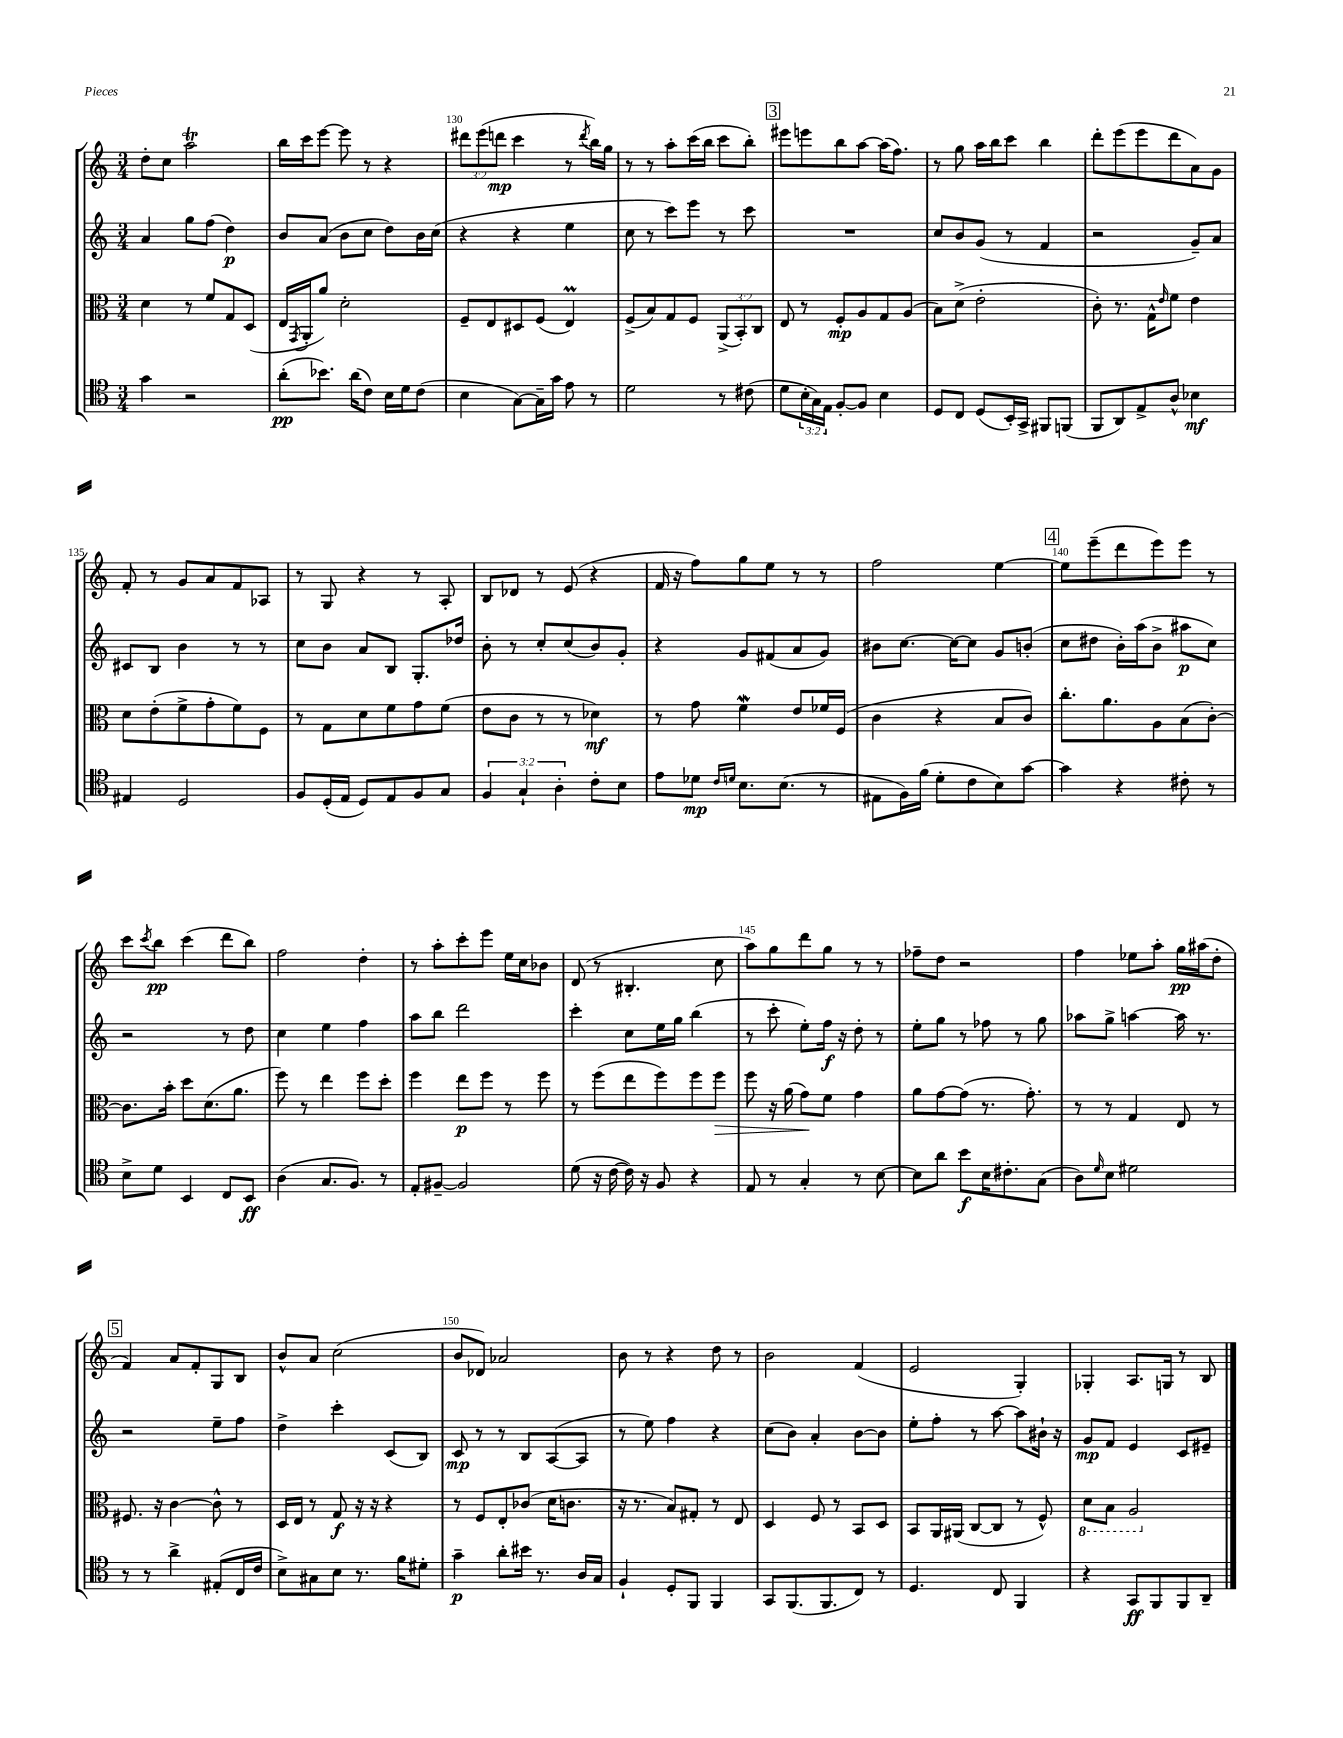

**kern	**kern	**kern	**kern
*staff4	*staff3	*staff2	*staff1
*clefC4	*clefC3	*clefG2	*clefG2
*k[]	*k[]	*k[]	*k[]
*M3/4	*M3/4	*M3/4	*M3/4
4g	4d	4a	8dd'
.	.	.	8cc
2r	8r	8gg	2aa
.	8f	(8ff	.
.	8G	4dd)	.
.	(8D	.	.
=	=	=	=
(8a'	16E	8b	16bb
.	8qGG	.	.
.	16AA'	.	16ccc
8.b-)	8a)	(8a	[8eee
.	2d'	8b	8eee]
(16a	.	.	.
8c)	.	8cc	8r
16B	.	8dd)	4r
16d	.	.	.
(8c	.	16b	.
.	.	(16cc	.
=	=	=	=
4B	8F~	4r	12ddd#
.	.	.	(12eee
.	8E	.	.
.	.	.	12ddd
[8G)	8D#	4r	4ccc
16G~]	(8F	.	.
16g	.	.	.
8e	4E)	4ee	8r
.	.	.	8qddd
8r	.	.	16bb)
.	.	.	16gg
=	=	=	=
2d	(8F^	8cc	8r
.	8B)	8r	8r
.	8G	8ccc)	8aa'
.	8F	8eee	(16ccc
.	.	.	16bb
8r	(12AA^	8r	8ccc
.	12BB')	.	.
(8c#	.	8ccc	8bb')
.	12C	.	.
=	=	=	=
8d	8E	2.r	8eee#
24B'	8r	.	8eee
24G)	.	.	.
24E	.	.	.
[8F'	8F'	.	8bb
8F]	8A	.	[8aa
4B	8G	.	(16aa]
.	.	.	8.ff)
.	(8A	.	.
=	=	=	=
8D	8B)	8cc	8r
8C	(8d^	8b	8gg
(8D	2e'	(8g	16aa
.	.	.	16bb
16BB')	.	8r	8ccc
16GG^	.	.	.
8FF#	.	4f	4bb
(8FF	.	.	.
=	=	=	=
8FF	8c')	2r	8ddd'
8AA)	8.r	.	(8eee
8E^	.	.	8eee
.	16G^^	.	.
.	16qqe	.	.
8A^^	8f	.	8ddd
4B-	4e	8g~)	8a)
.	.	8a	8g
=	=	=	=
4E#	8d	8c#	8f'
.	(8e'	8B	8r
2D	8f^	4b	8g
.	8g'	.	8a
.	8f)	8r	8f
.	8F	8r	8A-
=	=	=	=
8F	8r	8cc	8r
(16D'	8G	8b	8G
16E	.	.	.
8D)	8d	8a	4r
8E	8f	8B	.
8F	8g	8.G'	8r
8G	(8f	.	8A'
.	.	16dd-	.
=	=	=	=
6F	8e	8b'	8B
.	8c	8r	8d-
6G`	.	.	.
.	8r	8cc'	8r
6A'	.	.	.
.	8r	(8cc	(8e
8c'	4d-)	8b)	4r
8B	.	8g'	.
=	=	=	=
8e	8r	4r	16f
.	.	.	16r
8d-	8g	.	8ff)
16qqc	.	.	.
16qqd	.	.	.
8.B	4f	8g	8gg
.	.	(8f#	8ee
(8.B	.	.	.
.	8e	8a	8r
8r	16f-	8g)	8r
.	(16F	.	.
=	=	=	=
8E#	4c	8b#	2ff
16F)	.	[8.cc	.
(16f	.	.	.
8d'	4r	.	.
.	.	16cc_	.
8c	.	8cc]	.
8B)	8B	8g	[4ee
[8g	8c)	(8b'	.
=	=	=	=
4g]	8.cc'	8cc	8ee]
.	.	8dd#	(8eee~
.	8.a	.	.
4r	.	16b')	8ddd
.	.	(16aa	.
.	8A	8b^	8eee)
8c#'	(8B	8aa#	8eee
8r	[8c')	8cc)	8r
=	=	=	=
8B^	8.c]	2r	8ccc
.	.	.	8qccc
8d	.	.	8bb
.	16b'	.	.
4BB	8dd	.	(4ccc
.	(8.d	.	.
8C	.	8r	8ddd
.	8.a	.	.
8BB	.	8dd	8bb)
=	=	=	=
(4A	8ff)	4cc	2ff
.	8r	.	.
8.G	4ee	4ee	.
8.F)	.	.	.
.	8ff	4ff	4dd'
8r	8dd'	.	.
=	=	=	=
8E'	4ff	8aa	8r
[8F#~	.	8bb	8aa'
2F#]	8ee	2ddd	8ccc'
.	8ff	.	8eee
.	8r	.	16ee
.	.	.	16cc
.	8ff	.	8b-
=	=	=	=
(8d	8r	4ccc'	(8d
16r	(8ff	.	8r
[16c	.	.	.
16c])	8ee	8cc	4.B#'
16r	.	.	.
8F	8ff)	16ee	.
.	.	16gg	.
4r	8ff	(4bb	.
.	8ff	.	8cc
=	=	=	=
8E	8ff	8r	8aa)
8r	16r	8ccc'	8gg
.	(16a	.	.
4G'	8g)	8ee')	8ddd
.	8f	16ff	8gg
.	.	16r	.
8r	4g	8dd'	8r
[8B	.	8r	8r
=	=	=	=
8B]	8a	8ee'	8ff-~
8a	[8g	8gg	8dd
8b	(8g]	8r	2r
16B	8.r	8ff-	.
8.c#'	.	.	.
.	.	8r	.
.	8.g')	.	.
(8G	.	8gg	.
=	=	=	=
8A)	8r	8aa-	4ff
16qqd	.	.	.
8B	8r	8gg^	.
2d#	4G	[4aa	8ee-
.	.	.	8aa'
.	8E	16aa]	16gg
.	.	8.r	(16aa#
.	8r	.	8dd'
=	=	=	=
8r	8.F#	2r	4f)
8r	.	.	.
.	16r	.	.
4a^	[4c	.	8a
.	.	.	8f'
(8E#'	8c^^]	8ee~	8G
16C	8r	8ff	8B
16c	.	.	.
=	=	=	=
8B^)	16D	4dd^	8b^^
.	16E	.	.
8G#	8r	.	8a
8B	8G	4ccc'	(2cc
8.r	16r	.	.
.	16r	.	.
.	4r	(8c	.
16f	.	.	.
8d#'	.	8B)	.
=	=	=	=
4g~	8r	8c	8b
.	8F	8r	8d-)
8a'	8E'	8r	2a-
16b#	(8c-	8B	.
8.r	.	.	.
.	16d	([8A	.
.	8.c	.	.
16A	.	8A]	.
16G	.	.	.
=	=	=	=
4F`	16r	8r	8b
.	8.r	.	.
.	.	8ee)	8r
8D'	8B)	4ff	4r
8FF	8G#'	.	.
4FF	8r	4r	8dd
.	8E	.	8r
=	=	=	=
8GG	4D	(8cc	2b
(8.FF	.	8b)	.
.	8F	4a'	.
8.FF	.	.	.
.	8r	.	.
8C)	8BB	[8b	(4f
8r	8D	8b]	.
=	=	=	=
4.D	8BB	8ee'	2e
.	16AA	8ff'	.
.	(16AA#	.	.
.	[8C	8r	.
8C	8C]	[8aa	.
4FF	8r	8aa]	4G')
.	8F^^)	16b#`	.
.	.	16r	.
=	=	=	=
4r	8D	8g	4G-'
.	8BB	8f	.
8GG	2AA	4e	8.A
8FF	.	.	.
.	.	.	16G
8FF	.	8c	8r
8AA~	.	8e#~	8B
==	==	==	==
*-	*-	*-	*-
